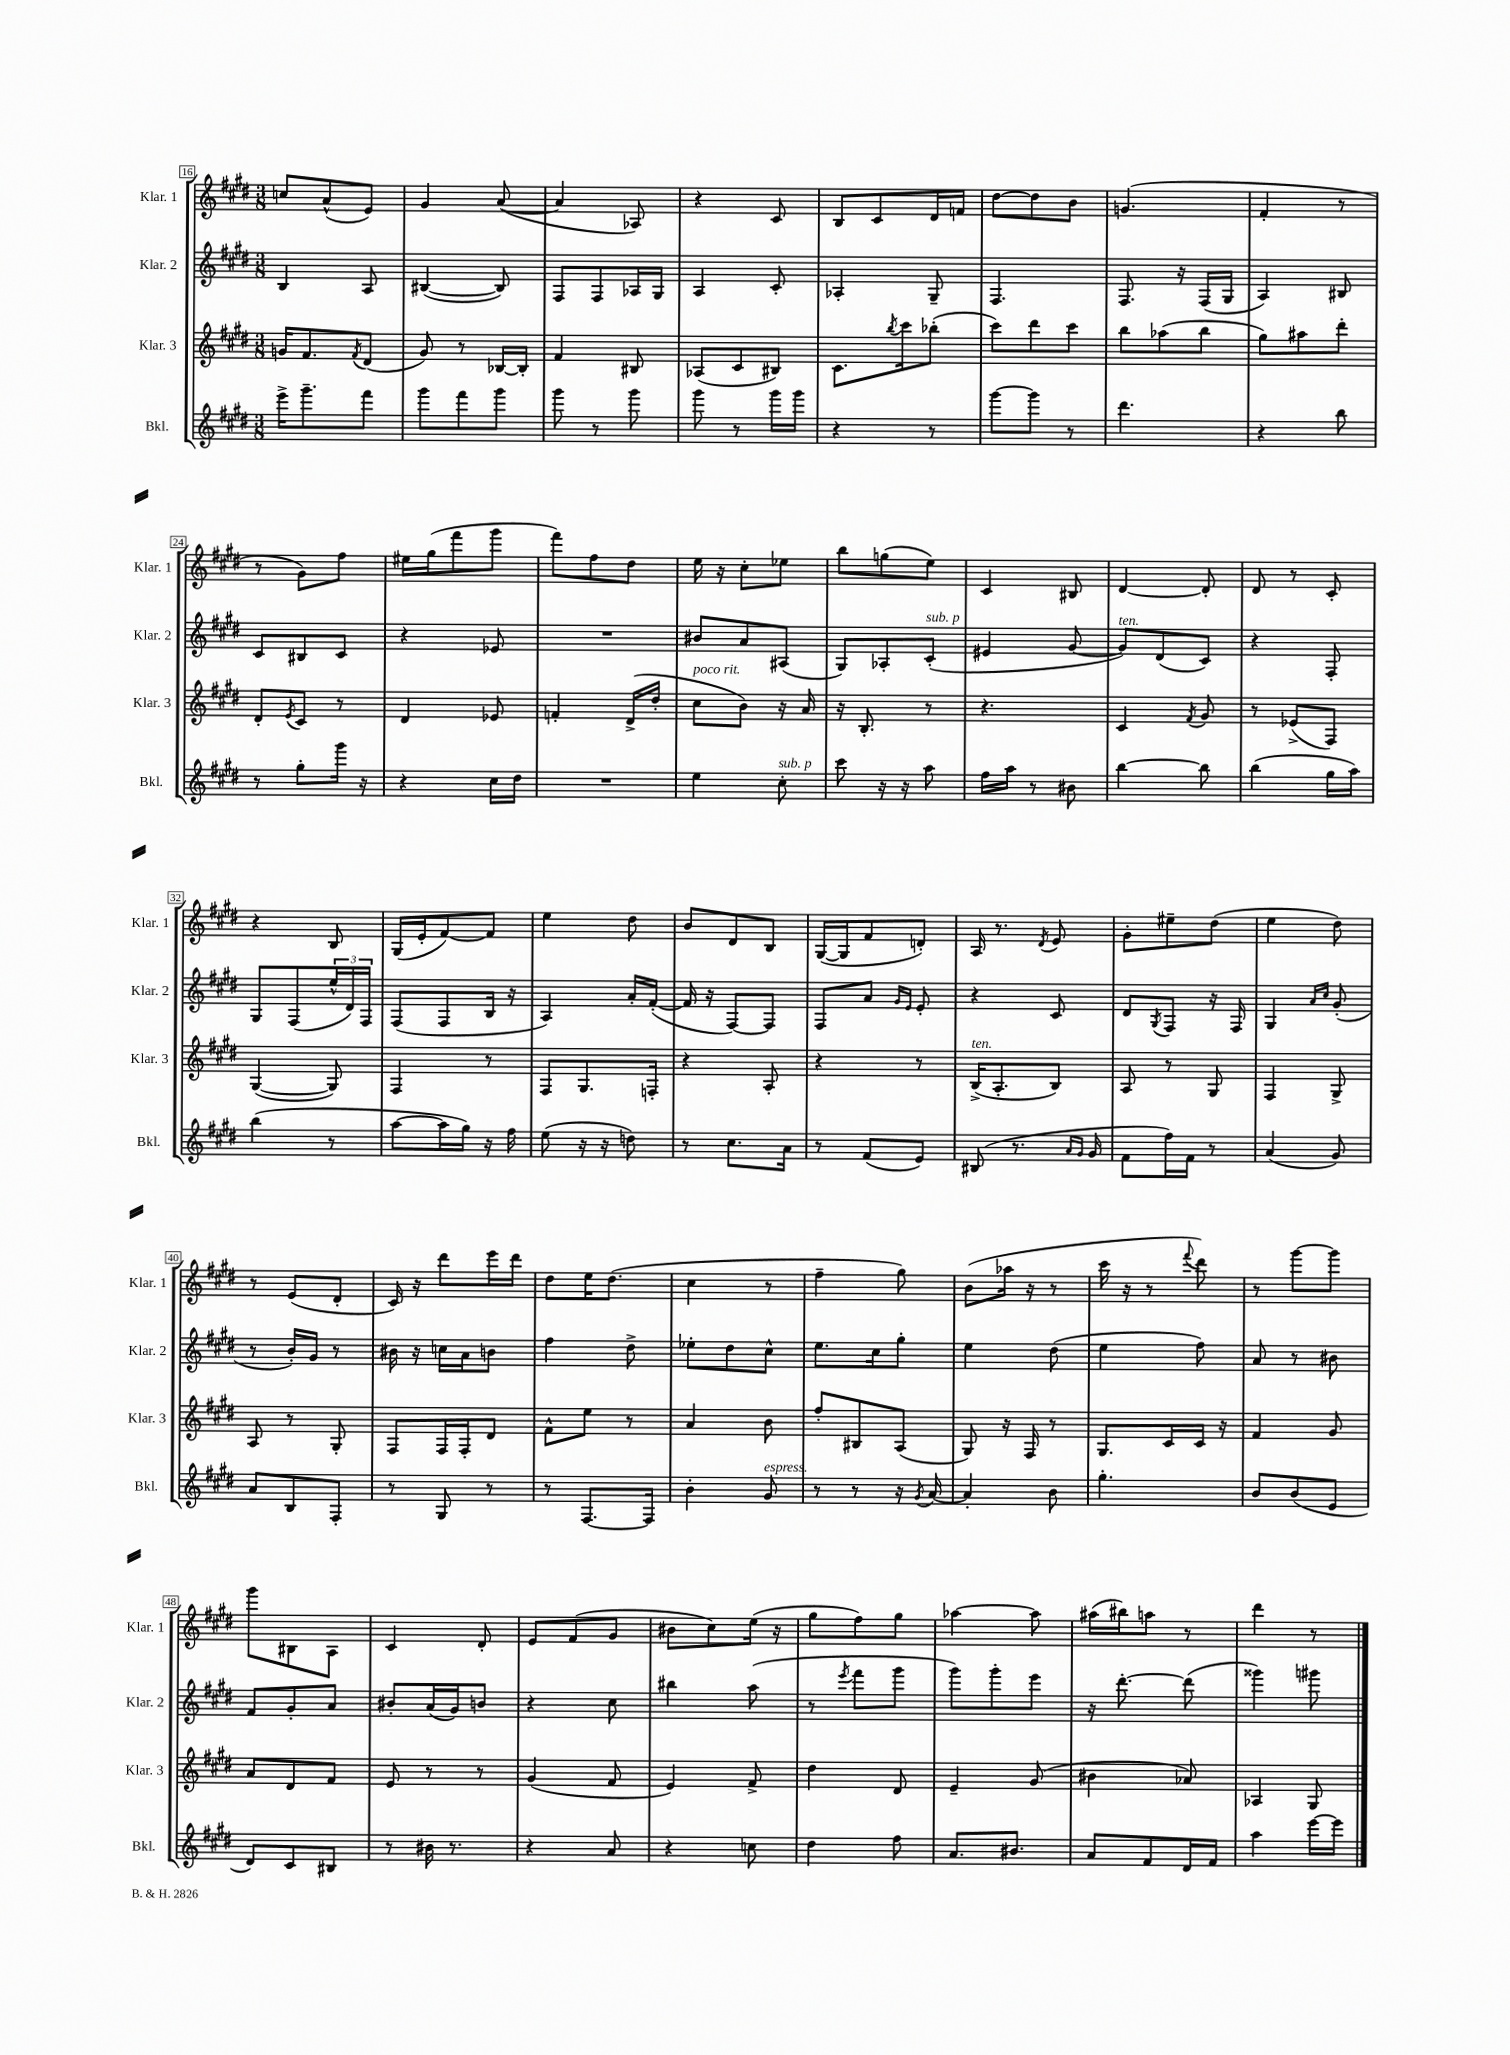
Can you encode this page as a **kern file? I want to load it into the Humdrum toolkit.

**kern	**kern	**kern	**kern
*staff4	*staff3	*staff2	*staff1
*clefG2	*clefG2	*clefG2	*clefG2
*k[f#c#g#d#]	*k[f#c#g#d#]	*k[f#c#g#d#]	*k[f#c#g#d#]
*M3/8	*M3/8	*M3/8	*M3/8
16eee^	16g	4B	8cc
8.ggg#~	8.f#	.	.
.	.	.	(8a^^
.	8qf#	.	.
8fff#	(8d#	8A	8e)
=	=	=	=
8ggg#	8g#)	([4B#	4g#
8fff#	8r	.	.
8ggg#	[16B-	8B#])	([8a
.	16B-']	.	.
=	=	=	=
8ggg#	4f#	8F#	4a]
8r	.	8F#	.
8ggg#	8B#	16A-	8A-)
.	.	16G#	.
=	=	=	=
8ggg#	(8A-	4A	4r
8r	8c#	.	.
16ggg#	8B#)	8c#'	8c#
16ggg#	.	.	.
=	=	=	=
4r	8.c#	4A-'	8B
.	.	.	8c#
.	8qbb	.	.
.	16ccc#	.	.
8r	(8bb-'	8G#~	16d#
.	.	.	16f
=	=	=	=
[8ggg#	8ccc#)	4.F#	[8dd#
8ggg#]	8ddd#	.	8dd#]
8r	8ccc#	.	8b
=	=	=	=
4.ddd#	8bb	8.F#	(4.g
.	(8aa-	.	.
.	.	16r	.
.	8bb	(16F#	.
.	.	16G#	.
=	=	=	=
4r	8gg#)	4A)	4f#'
.	8aa#	.	.
8bb	8ddd#'	8B#	8r
=	=	=	=
8r	8d#'	8c#	8r
.	8qe	.	.
8gg#'	8c#	8B#	8g#)
16ggg#	8r	8c#	8ff#
16r	.	.	.
=	=	=	=
4r	4d#	4r	16ee#
.	.	.	(16gg#
.	.	.	8fff#
16cc#	8e-	8e-	8ggg#
16dd#	.	.	.
=	=	=	=
4.r	4f'	4.r	8fff#)
.	.	.	8ff#
.	(16d#^	.	8dd#
.	16dd#'	.	.
=	=	=	=
4ee	8cc#	8b#	16ee
.	.	.	16r
.	8b)	8a	8cc#'
8cc#'	16r	(8A#	8ee-
.	16a	.	.
=	=	=	=
8ccc#	16r	8G#)	8bb
.	8.B'	.	.
16r	.	8A-'	(8gg
16r	.	.	.
8aa	8r	(8c#'	8ee)
=	=	=	=
16ff#	4.r	4e#	4c#
16aa	.	.	.
8r	.	.	.
8b#	.	[8g#	8B#
=	=	=	=
[4bb	4c#	8g#])	[4d#
.	.	(8d#	.
.	8qf#	.	.
8bb]	8g#	8c#)	8d#']
=	=	=	=
(4bb	8r	4r	8d#
.	(8e-^	.	8r
16gg#	8F#)	8F#'	8c#'
16aa)	.	.	.
=	=	=	=
(4bb	([4G#	8G#	4r
.	.	(8F#	.
8r	8G#])	24ee^^	8B
.	.	24d#)	.
.	.	24F#	.
=	=	=	=
[8aa	4F#	(8F#	(16G#
.	.	.	16e'
16aa]	.	8F#	[8f#)
16gg#)	.	.	.
16r	8r	16B	8f#]
16ff#	.	16r	.
=	=	=	=
(8ee	8F#	4A)	4ee
16r	8.G#	.	.
16r	.	.	.
8dd)	.	16a'	8dd#
.	16F'	([16f#'	.
=	=	=	=
8r	4r	16f#]	8b
.	.	16r	.
8.cc#	.	[8F#)	8d#
.	8A'	8F#]	8B
16a	.	.	.
=	=	=	=
8r	4r	8F#	([16G#
.	.	.	16G#]
(8f#	.	8a	8f#
.	.	16qqg#	.
.	.	16qqe	.
8e)	8r	8e'	8d')
=	=	=	=
(8B#	(16B^	4r	16A
.	8.A'	.	8.r
8.r	.	.	.
.	.	.	8qd#
.	8B)	8c#	8e
16qqa	.	.	.
16qqg#	.	.	.
16g#	.	.	.
=	=	=	=
8f#	8A	8d#	8g#'
.	.	8qG#	.
16ff#)	8r	8F#	8ee#~
16f#	.	.	.
8r	8G#	16r	(8dd#
.	.	16F#	.
=	=	=	=
(4a	4F#	4G#	4ee
.	.	16qqa	.
.	.	16qqcc#	.
8g#)	8G#^	(8g#'	8dd#)
=	=	=	=
8a	8A	8r	8r
8B	8r	16b')	(8e
.	.	16g#	.
8F#'	8G#'	8r	8d#'
=	=	=	=
8r	8F#	16b#	16c#)
.	.	16r	16r
8G#	16F#	16cc	8ddd#
.	16F#'	16a	.
8r	8d#	8b	16eee
.	.	.	16ddd#
=	=	=	=
8r	8f#^^	4ff#	8dd#
[8.F#	8ee	.	16ee
.	.	.	(8.dd#
.	8r	8dd#^	.
16F#]	.	.	.
=	=	=	=
4b'	4a	8ee-'	4cc#
.	.	8dd#	.
8g#	8b	8cc#^^	8r
=	=	=	=
8r	8ff#'	8.ee	4ff#~
8r	8B#	.	.
.	.	16cc#	.
16r	(8A	8gg#'	8gg#)
8qg#	.	.	.
[16a	.	.	.
=	=	=	=
4a']	8G#)	4ee	(8b
.	16r	.	16aa-
.	16F#	.	16r
8b	8r	(8dd#	8r
=	=	=	=
4.gg#'	8.G#	4ee	16ccc#
.	.	.	16r
.	.	.	8r
.	16c#	.	.
.	.	.	8qqfff#
.	16c#	8ff#)	8ddd#)
.	16r	.	.
=	=	=	=
8b	4f#	8a	8r
(8b	.	8r	[8ggg#
8e	8g#	8b#	8ggg#]
=	=	=	=
8d#)	8a	8f#	8ggg#
8c#	8d#	8g#'	8B#
8B#	8f#	8a	8A
=	=	=	=
8r	8e	8b#'	4c#
16b#	8r	(16a	.
8.r	.	16g#)	.
.	8r	8b	8d#'
=	=	=	=
4r	(4g#	4r	8e
.	.	.	(8f#
8a	8f#	8cc#	8g#
=	=	=	=
4r	4e)	4bb#	8b#
.	.	.	8cc#)
8cc	8f#^	(8aa	(16ee
.	.	.	16r
=	=	=	=
4dd#	4dd#	8r	8gg#
.	.	8qeee	.
.	.	8fff#	8ff#)
8ff#	8d#	8ggg#	8gg#
=	=	=	=
8.a	4e~	8ggg#)	[4aa-
.	.	8ggg#'	.
8.b#	.	.	.
.	(8g#	8eee	8aa-]
=	=	=	=
8a	4b#	16r	(16aa#
.	.	[8.ddd#'	16bb#)
8f#	.	.	8aa
16d#	8a-)	(8ddd#]	8r
16f#	.	.	.
=	=	=	=
4aa	4A-	4ggg##)	4ddd#
[16eee	8G#	8ggg#	8r
16eee]	.	.	.
==	==	==	==
*-	*-	*-	*-
